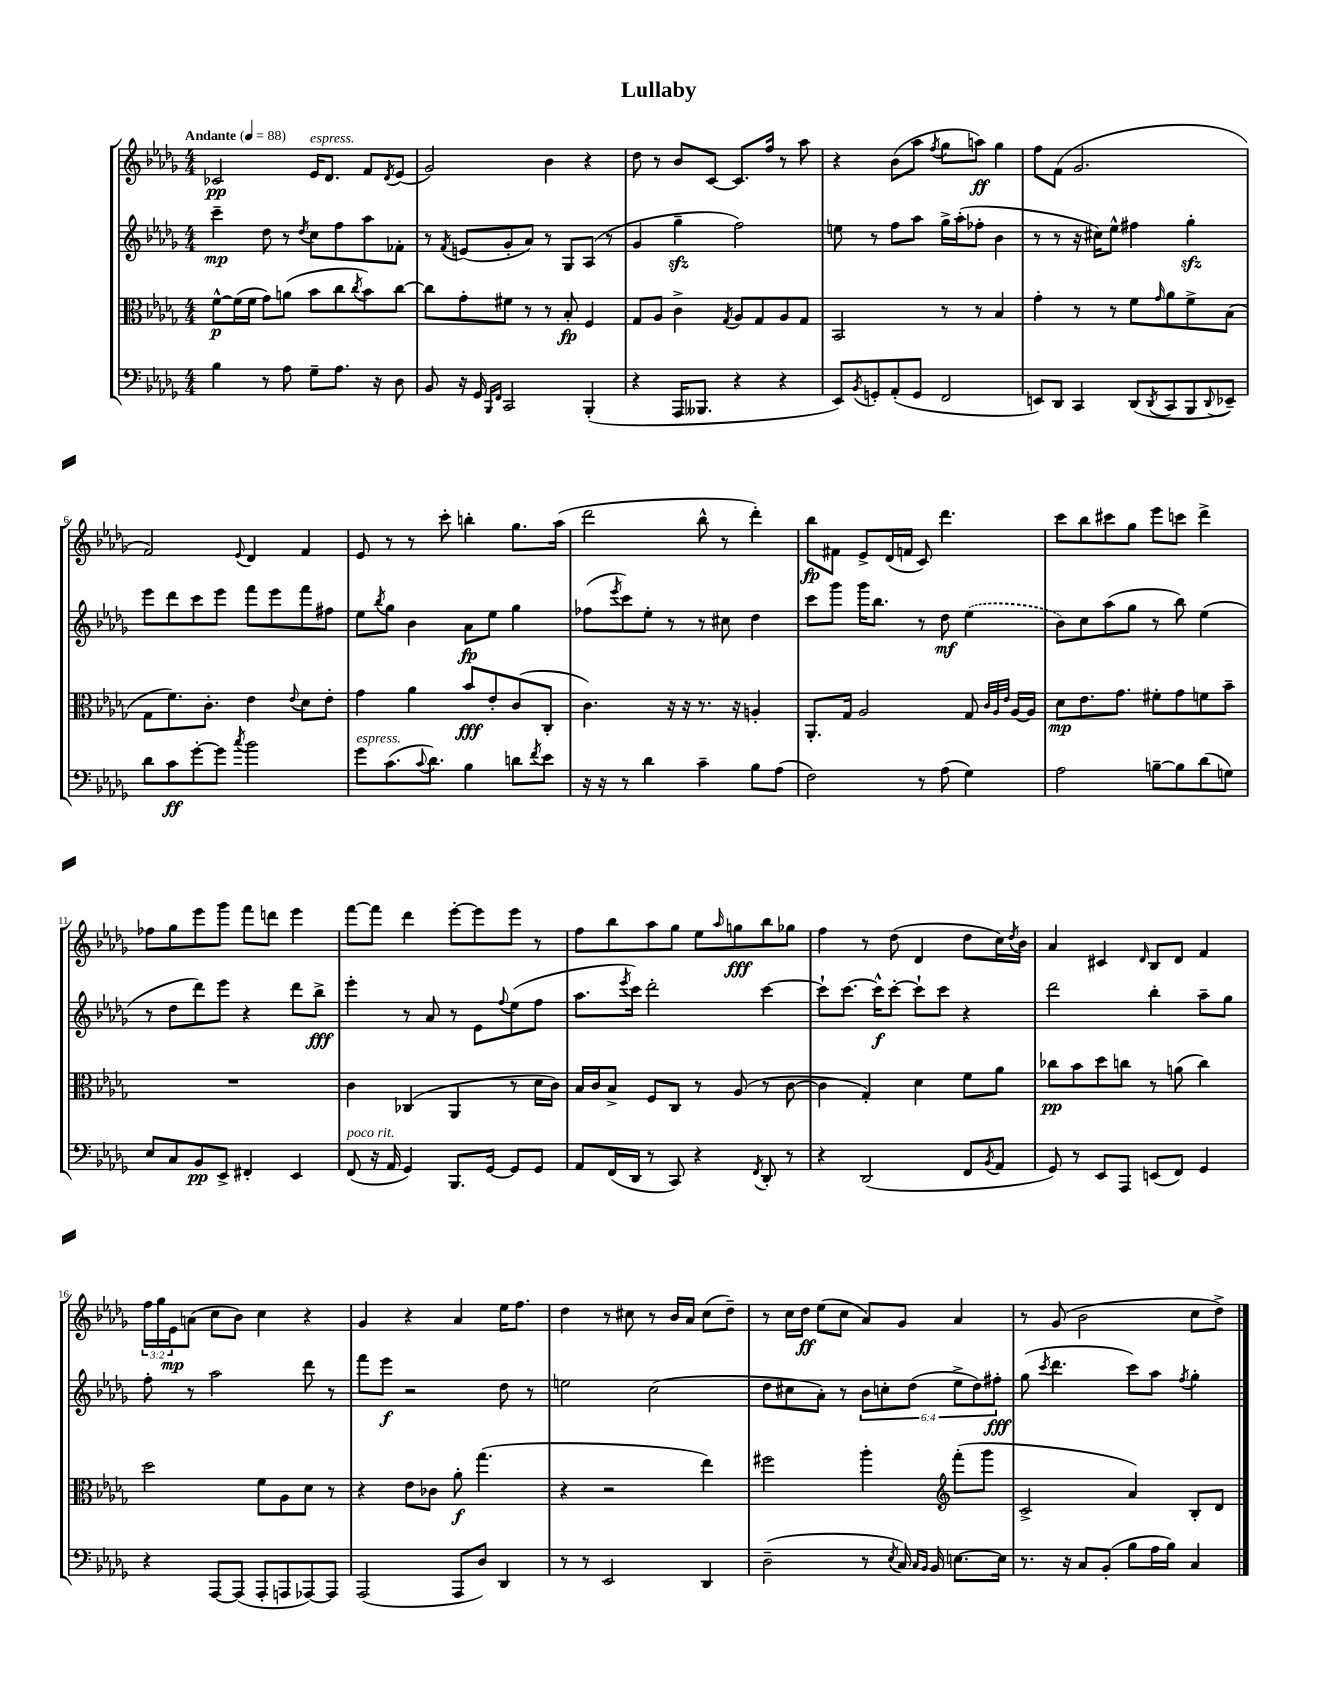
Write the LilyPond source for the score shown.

\header { title = "Lullaby" }
<<
\new StaffGroup <<
\new Staff = "s0" {
    \clef treble \key des \major \numericTimeSignature \time 4/4 \override Staff.TupletNumber.text = #tuplet-number::calc-fraction-text \tempo "Andante" 4 = 88
    ces'2\pp ees'16^\markup { \italic "espress." } des'8. f'8 \acciaccatura { des'8 } ees'8( |
    ges'2) bes'4 r4 |
    des''8 r8 bes'8 c'8~ c'8. f''16 r8 aes''8 |
    r4 bes'8( aes''8 \acciaccatura { f''8 } ges''8 a''8\ff) ges''4 |
    f''8 f'8( ges'2. |
    f'2) \appoggiatura { ees'8 } des'4 f'4 |
    ees'8 r8 r8 c'''8-. b''4-. ges''8. aes''16( |
    des'''2 bes''8-^ r8 des'''4-.) |
    bes''8\fp fis'8 ees'8-> des'16( f'16 c'8) des'''4. |
    c'''8 bes''8 cis'''8 ges''8 ees'''8 c'''8 des'''4-> |
    fes''8 ges''8 ees'''8 ges'''8 f'''8 d'''8 ees'''4 |
    f'''8~ f'''8 des'''4 ees'''8~-. ees'''8 ees'''8 r8 |
    f''8 bes''8 aes''8 ges''8 ees''8 \grace { aes''16 } g''8\fff bes''8 ges''8 |
    f''4 r8 des''8( des'4 des''8 c''16) \acciaccatura { des''8 } bes'16 |
    aes'4 cis'4 \grace { des'16 } bes8 des'8 f'4 |
    \tuplet 3/2 { f''16 ges''16 ees'16\mp } a'8( c''8 bes'8) c''4 r4 |
    ges'4 r4 aes'4 ees''16 f''8. |
    des''4 r8 cis''8 r8 bes'16 aes'16 cis''8( des''8--) |
    r8 c''16 des''16\ff ees''8( c''8 aes'8) ges'8 aes'4 |
    r8 ges'8( bes'2 c''8 des''8->) \bar "|." |
}
\new Staff = "s1" {
    \clef treble \key des \major \numericTimeSignature \time 4/4 \override Staff.TupletNumber.text = #tuplet-number::calc-fraction-text
    c'''4--\mp des''8 r8 \acciaccatura { des''8 } c''8 f''8 aes''8 fes'8-. |
    r8 \acciaccatura { f'8 } e'8( ges'8-. aes'8) r8 ges8 aes8( r8 |
    ges'4 ges''4--\sfz f''2) |
    e''8 r8 f''8 aes''8 ges''16-> aes''16-.( fes''8-. bes'4 |
    r8 r8 r16 cis''16) ees''8-^ fis''4 ges''4-.\sfz |
    ees'''8 des'''8 c'''8 ees'''8 f'''8 ees'''8 f'''8 fis''8 |
    ees''8 \acciaccatura { bes''8 } ges''8 bes'4 aes'8\fp ees''8 ges''4 |
    fes''8( \acciaccatura { ees'''8 } c'''8) ees''8-. r8 r8 cis''8 des''4 |
    c'''8 ges'''8 ges'''16 bes''8. r8 des''8\mf \once \slurDashed ees''4( |
    bes'8) c''8 aes''8( ges''8 r8 bes''8) ees''4( |
    r8 des''8 des'''8) ees'''8 r4 des'''8 bes''8->\fff |
    ees'''4-. r8 aes'8 r8 ees'8 \appoggiatura { f''8 } ees''8( f''8 |
    aes''8. \acciaccatura { ees'''8 } c'''16) des'''2-. c'''4~ |
    c'''8-! c'''8.~ c'''16-^\f c'''8~-. c'''8-! c'''8 r4 |
    des'''2 bes''4-. aes''8-- ges''8 |
    f''8-. r8 aes''2 des'''8 r8 |
    f'''8 ees'''8\f r2 des''8 r8 |
    e''2 c''2( |
    des''8 cis''8 aes'8-.) r8 \tuplet 6/4 { bes'8 c''8-. des''8( ees''8-> des''8) fis''8-.\fff } |
    ges''8( \acciaccatura { c'''8 } des'''4. c'''8) aes''8 \acciaccatura { f''8 } ges''4-. \bar "|." |
}
\new Staff = "s2" {
    \clef alto \key des \major \numericTimeSignature \time 4/4
    f'8~-^\p f'16( f'16 ges'8) a'8( bes'8 c''8 \acciaccatura { c''8 } bes'8) c''8~ |
    c''8 ges'8-. fis'8 r8 r8 bes8-.\fp f4 |
    ges8 aes8 c'4-> \acciaccatura { ges8 } aes8 ges8 aes8 ges8 |
    bes,2 r8 r8 bes4 |
    ges'4-. r8 r8 f'8 \grace { ges'16 } aes'8 f'8-> bes8( |
    ges8 f'8.) c'8.-. ees'4 \appoggiatura { ees'8 } des'8 ees'8-. |
    ges'4 aes'4 bes'8\fff ees'8-. c'8( c8-. |
    c'4.) r16 r16 r8. r16 a4-. |
    aes,8.-. ges16 aes2 ges8 \grace { c'32 aes32 ees'32 } aes16~ aes16 |
    des'8\mp ees'8. ges'8. fis'8-. ges'8 f'8 bes'8-- |
    R1 |
    c'4 ces4( aes,4 r8 des'16 c'16) |
    bes16 c'16 bes8-> f8 c8 r8 aes8( r8 c'8~ |
    c'4 ges4-.) des'4 f'8 aes'8 |
    ces''8\pp bes'8 des''8 c''8 r8 a'8( c''4) |
    des''2 f'8 aes8 des'8 r8 |
    r4 ees'8 ces'8 aes'8-.\f ges''4.( |
    r4 r2 ees''4) |
    fis''2 aes''4-. \clef treble f'''8-.( ges'''8 |
    c'2-> aes'4) bes8-. des'8 \bar "|." |
}
\new Staff = "s3" {
    \clef bass \key des \major \numericTimeSignature \time 4/4
    bes4 r8 aes8 ges8-- aes8. r16 des8 |
    bes,8 r16 ges,16 \grace { bes,,16 f,16 } c,2 bes,,4-.( |
    r4 aes,,16 beses,,8. r4 r4 |
    ees,8) \acciaccatura { bes,8 } g,8-. aes,8-.( g,8 f,2 |
    e,8) des,8 c,4 des,8( \acciaccatura { des,8 } c,8 bes,,8 \appoggiatura { des,8 } ees,8--) |
    des'8 c'8\ff ges'8~-. ges'8 \acciaccatura { c''8 } bes'2 |
    ges'8^\markup { \italic "espress." } c'8.( \appoggiatura { c'8 } des'8.) bes4 d'8 \acciaccatura { f'8 } ees'8 |
    r16 r16 r8 des'4 c'4-- bes8 aes8( |
    f2) r8 aes8( ges4) |
    aes2 b8~-- b8 des'8( g8) |
    ees8 c8 bes,8\pp ees,8-> fis,4-. ees,4 |
    f,8^\markup { \italic "poco rit." }( r16 aes,16 ges,4) bes,,8. ges,16~ ges,8 ges,8 |
    aes,8 f,16( des,16 r8 c,8) r4 \acciaccatura { f,8 } des,8-. r8 |
    r4 des,2( f,8 \acciaccatura { bes,8 } aes,8 |
    ges,8) r8 ees,8 aes,,8 e,8( f,8) ges,4 |
    r4 aes,,8~ aes,,8( aes,,8-. a,,8 aes,,8~) aes,,8 |
    aes,,2( aes,,8 des8) des,4 |
    r8 r8 ees,2 des,4 |
    des2--( r8 \acciaccatura { ees8 } c16) \grace { c16 bes,16 } bes,16 e8.~ e16 |
    r8. r16 c8 bes,8-.( bes8 aes16 bes16) c4 \bar "|." |
}
>>
>>
